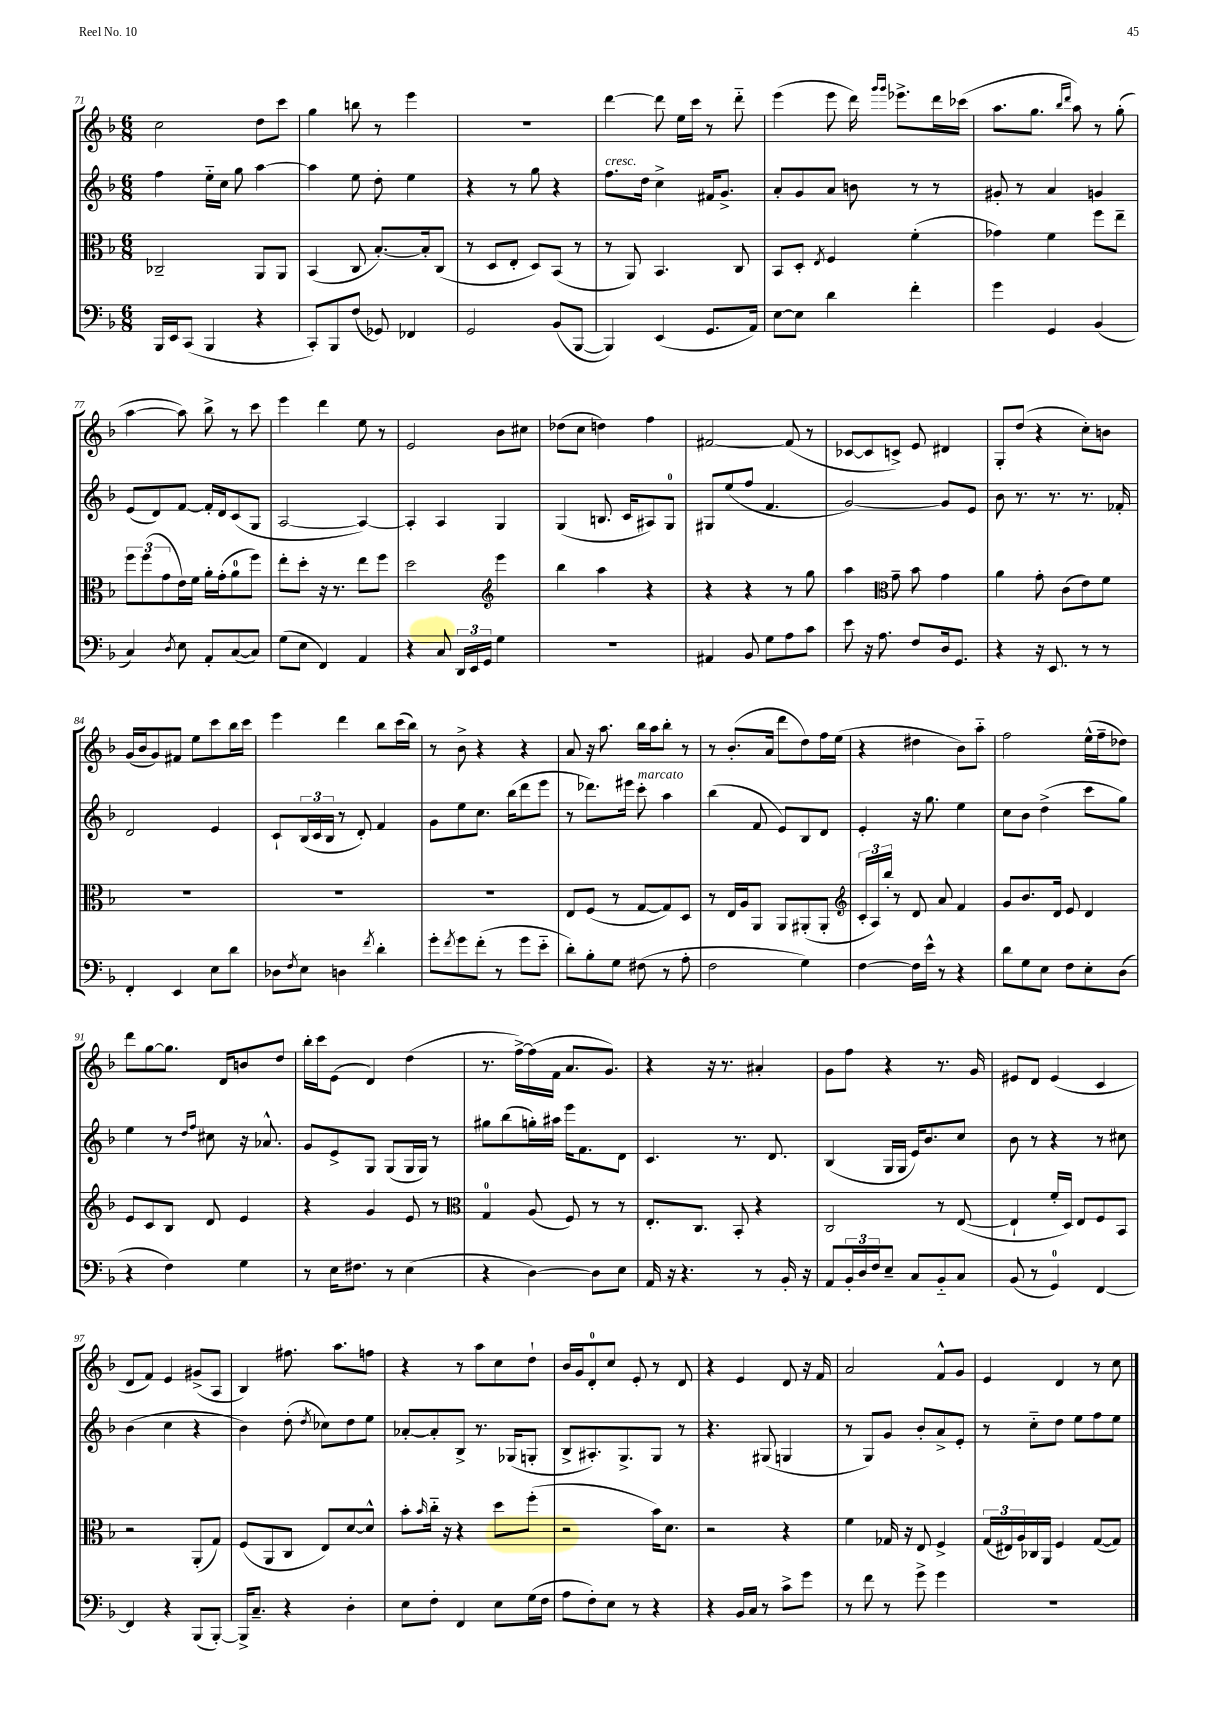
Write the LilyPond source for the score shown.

<<
\new StaffGroup <<
\new Staff = "s0" {
    \clef treble \key f \major \numericTimeSignature \time 6/8
    c''2 d''8 c'''8 |
    g''4 b''8 r8 e'''4 |
    R2. |
    d'''4~ d'''8 e''16 c'''16 r8 d'''8-_ |
    e'''4( e'''8 d'''16) \grace { g'''16 g'''16 } ees'''8.-> d'''16 ces'''16( |
    a''8. g''8. \grace { bes''16 d'''16 } a''8) r8 g''8-.( |
    a''4~ a''8) bes''8-> r8 c'''8 |
    e'''4 d'''4 e''8 r8 |
    e'2 bes'8 cis''8 |
    des''8( c''8 d''4) f''4 |
    fis'2~ fis'8( r8 |
    ces'8~ ces'8 c'8->) e'8 dis'4 |
    g8-. d''8( r4 c''8-.) b'8 |
    g'16( bes'16 g'8) fis'8 e''8 c'''8 bes''16 c'''16 |
    e'''4 d'''4 bes''8 c'''16( bes''16) |
    r8 bes'8-> r4 r4 |
    a'8 r16 a''8. bes''16 a''16 bes''8-. r8 |
    r8 bes'8.-.( a'16 d'''8 d''8) f''16 e''16( |
    r4 dis''4 bes'8) a''8-_ |
    f''2 e''16-^( f''16-- des''8) |
    d'''8 g''8~ g''8. d'16 b'8 d''8 |
    bes''16-. c'''16 e'8( d'4) d''4( |
    r8. f''16~->) f''16( f'16 a'8. g'8.) |
    r4 r16 r8. ais'4-. |
    g'8 f''8 r4 r8. g'16 |
    eis'8 d'8 eis'4( c'4 |
    d'8 f'8) e'4 gis'8->( a8 |
    bes4) fis''8. a''8. f''8 |
    r4 r8 a''8 c''8 d''8-! |
    bes'16 g'16 d'8-0-. c''8 e'8-. r8 d'8 |
    r4 e'4 d'8 r16 f'16 |
    a'2 f'8-^ g'8 |
    e'4 d'4 r8 c''8 \bar "|." |
}
\new Staff = "s1" {
    \clef treble \key f \major \numericTimeSignature \time 6/8
    f''4 e''16-_ c''16 g''8 a''4~ |
    a''4 e''8 d''8-. e''4 |
    r4 r8 g''8 r4 |
    f''8.^\markup { \italic "cresc." } d''16 c''4-> fis'16 g'8.-> |
    a'8-. g'8 a'8 b'8 r8 r8 |
    gis'8-. r8 a'4 g'4 |
    e'8( d'8) f'8~ f'16-. d'16 c'8( g8 |
    a2~ a4~) |
    a4-. a4 g4 |
    g4( b8. c'16 ais8) g8-0 |
    gis8 e''8( f''8 f'4. |
    g'2~) g'8 e'8 |
    bes'8 r8. r8. r8. fes'16-. |
    d'2 e'4 |
    c'8-! \tuplet 3/2 { bes16( c'16 bes16 } r8 d'8-.) f'4 |
    g'8 e''8 c''8. bes''16( d'''8 e'''8 |
    r8 des'''8.) eis'''16 c'''8-.^\markup { \italic "marcato" } a''4 |
    bes''4( f'8 e'8) bes8 d'8 |
    e'4-. r16 g''8. e''4 |
    c''8 bes'8 d''4->( c'''8 g''8) |
    e''4 r8 \grace { d''16 f''16 } cis''8 r16 aes'8.-^ |
    g'8 e'8-> g8 g8( g16 g16) r8 |
    gis''8 bes''8( g''16-.) ais''16 e'''16 f'8. d'8 |
    c'4. r8. d'8. |
    bes4( g16 g16 e'16) bes'8. c''8 |
    bes'8 r8 r4 r8 cis''8 |
    bes'4( c''4 r4 |
    bes'4) d''8-.( \acciaccatura { d''8 } ces''8) d''8 e''8 |
    aes'8~-. aes'8-. bes8-> r8. ges16( g8-. |
    bes8-> ais8.-.) g8.-> g8 r8 |
    r4. gis8( g4 |
    r8 g8) g'8 bes'8-. a'8-> e'8-. |
    r8 c''8-_ d''8 e''8 f''8 e''8 \bar "|." |
}
\new Staff = "s2" {
    \clef alto \key f \major \numericTimeSignature \time 6/8
    ces2-- a,8 a,8 |
    bes,4( c8 bes8.~-.) bes16-. c8( |
    r8 d8 e8-. d8) bes,8( r8 |
    r8 a,8) bes,4. c8 |
    bes,8 d8-. \acciaccatura { e8 } f4 f'4-.( |
    ges'4) f'4 f''8 e''8-- |
    \tuplet 3/2 { f''8 f''8( g'8 } e'16) f'16 a'16-. g'16-.( a'8-0 f''8) |
    e''8-. d''8-. r16 r8. e''8 f''8 |
    d''2 \clef treble e'''4 |
    bes''4 a''4 r4 |
    r4 r4 r8 g''8 |
    a''4 \clef alto g'8-- bes'8 g'4 |
    a'4 g'8-. c'8( e'8) f'8 |
    R2. |
    R2. |
    R2. |
    e8 f8( r8 g8~ g8) d8 |
    r8 e16 a16 a,8 a,8 ais,8-.( ais,8-. |
    \clef treble \tuplet 3/2 { c'16-. a16) bes''16-. } r8 d'8 a'8 f'4 |
    g'8 bes'8. d'16 e'8 d'4 |
    e'8 c'8 bes8 d'8 e'4 |
    r4 g'4 e'8 r8 |
    \clef alto g4-0 a8( f8) r8 r8 |
    e8.-. c8. bes,8-. r4 |
    c2 r8 e8~( |
    e4-! f'16-. d16) e8 f8 bes,8 |
    r2 a,8-.( g8) |
    f8( a,8 c8 e8) d'8~ d'8-^ |
    bes'8-. \grace { bes'16 } c''16-_ r16 r4 d''8 f''8-.( |
    r2 bes'16) d'8. |
    r2 r4 |
    f'4 ges16 r16 e8 f4-> |
    \tuplet 3/2 { g16( eis16) a16 } ces16 a,16 f4 g8~( g8) \bar "|." |
}
\new Staff = "s3" {
    \clef bass \key f \major \numericTimeSignature \time 6/8
    bes,,16 e,16 c,8( bes,,4 r4 |
    c,8-.) bes,,8 f8( ges,8) fes,4 |
    g,2 bes,8( bes,,8~ |
    bes,,4) e,4( g,8. a,16) |
    e8~ e8 d'4 f'4-. |
    g'4 g,4 bes,4( |
    c4) \acciaccatura { d8 } e8 a,8-. c8~( c8) |
    g8( e8 f,4) a,4 |
    r4 c8 \tuplet 3/2 { d,16 e,16 g,16 } g4 |
    R2. |
    ais,4 bes,8 g8 a8 c'8 |
    e'8 r16 a8. f8 d16 g,8. |
    r4 r16 e,8. r8 r8 |
    f,4-. e,4 e8 d'8 |
    des8 \acciaccatura { f8 } e8 d4 \acciaccatura { f'8 } d'4-. |
    g'8-. \acciaccatura { f'8 } g'8 f'8-.( r8 g'8 e'8-_ |
    d'8-.) bes8-. g8 fis8( r8 a8-. |
    f2 g4) |
    f4~ f16 e'16-^ r8 r4 |
    d'8 g8 e8 f8 e8-. d8( |
    r4 f4) g4 |
    r8 e16 fis8. r8 e4( |
    r4 d4~) d8 e8 |
    a,16 r16 r4. r8 bes,16-. r16 |
    a,8 \tuplet 3/2 { bes,16-. d16 f16 } e8-- c8 bes,8-_ c8 |
    bes,8( r8 g,4-0) f,4~ |
    f,4 r4 bes,,8( bes,,8~-.) |
    bes,,16-> c8.-- r4 d4-. |
    e8 f8-. f,4 e8 g16( f16 |
    a8 f8-.) e8 r8 r4 |
    r4 bes,16 c16 r8 c'8-> g'8 |
    r8 f'8 r8 g'8-> g'4 |
    R2. \bar "|." |
}
>>
>>
\layout { \context { \Score currentBarNumber = #71 } }
